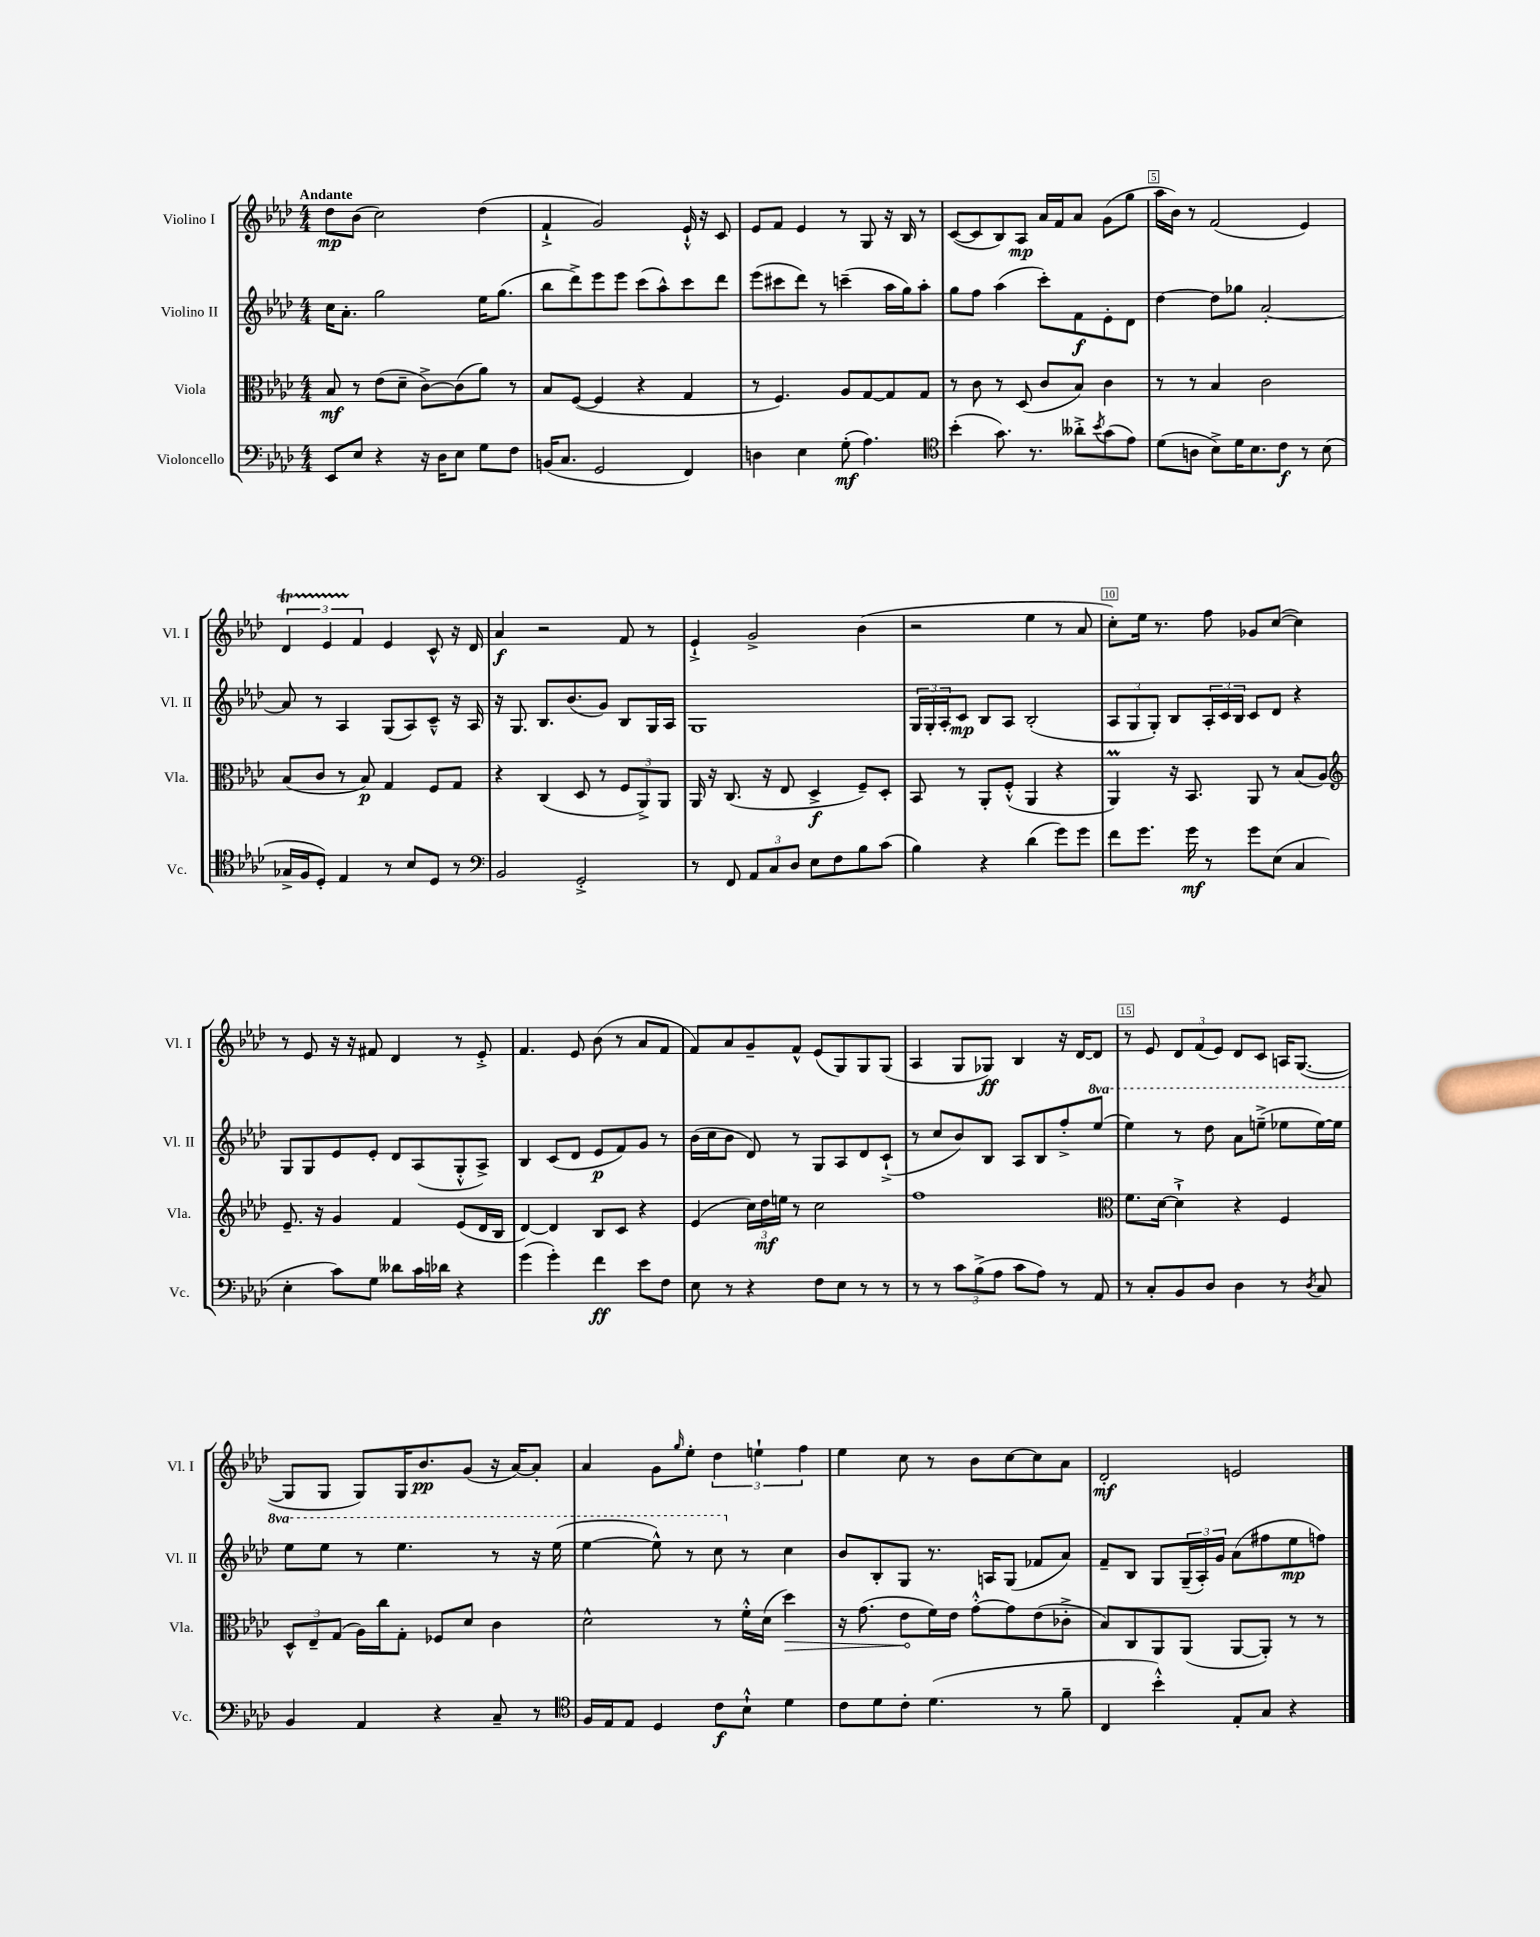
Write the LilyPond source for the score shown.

<<
\new StaffGroup <<
\new Staff = "s0" \with { instrumentName = "Violino I" shortInstrumentName = "Vl. I" } {
    \clef treble \key aes \major \numericTimeSignature \time 4/4 \tempo "Andante"
    des''8\mp bes'8( c''2) des''4( |
    f'4-!-> g'2) ees'16-!-^ r16 c'8 |
    ees'8 f'8 ees'4 r8 g8 r16 bes16 r8 |
    c'8~( c'8 bes8) aes8\mp aes'16 f'16 aes'8 g'8( g''8 |
    aes''16 bes'16) r8 f'2( ees'4) |
    \tuplet 3/2 { des'4\startTrillSpan ees'4 f'4\stopTrillSpan } ees'4 c'8-^ r16 des'16 |
    aes'4\f r2 f'8 r8 |
    ees'4-!-> g'2-> bes'4( |
    r2 ees''4 r8 aes'8 |
    c''8-.) ees''16 r8. f''8 ges'8 c''8~( c''4) |
    r8 ees'8 r16 r16 fis'8 des'4 r8 ees'8-.-> |
    f'4. ees'8 bes'8( r8 aes'8 f'8 |
    f'8) aes'8 g'8-- f'8-^ ees'8( g8) g8 g8( |
    aes4 g8 ges8\ff) bes4 r16 des'16~ des'8 |
    r8 ees'8 \tuplet 3/2 { des'8 f'8( ees'8) } des'8 c'8 a16 g8.~( |
    g8 g8 g8) g16 bes'8.\pp g'8( r16 aes'16~) aes'8-. |
    aes'4 g'8 \grace { g''16 } ees''8-. \tuplet 3/2 { des''4 e''4-! f''4 } |
    ees''4 c''8 r8 bes'8 c''8~ c''8 aes'8 |
    des'2-.\mf e'2 \bar "|." |
}
\new Staff = "s1" \with { instrumentName = "Violino II" shortInstrumentName = "Vl. II" } {
    \clef treble \key aes \major \numericTimeSignature \time 4/4 \set Staff.ottavationMarkups = #ottavation-simple-ordinals
    c''16 aes'8.-. g''2 ees''16 g''8.( |
    bes''8 des'''8->) ees'''8 ees'''8 c'''8( aes''8-^) c'''8 des'''8 |
    ees'''8( cis'''8 des'''8) r8 c'''4--( aes''16 g''16) aes''8-. |
    g''8 f''8 aes''4( c'''8-.) f'8\f ees'8-. des'8 |
    des''4~ des''8 ges''8 aes'2~-. |
    aes'8 r8 aes4 g8( aes8) c'8---^ r16 aes16 |
    r16 g8. bes8. bes'8.( g'8) bes8 g16 aes16 |
    g1 |
    \tuplet 3/2 { g16 g16-. aes16-. } c'8\mp bes8 aes8 bes2-.( |
    \tuplet 3/2 { aes8 g8 g8-.) } bes8 \tuplet 3/2 { aes16-. c'16 bes16 } c'8 des'8 r4 |
    g8 g8 ees'8 ees'8-. des'8 aes8( g8-.-^ aes8->) |
    bes4 c'8( des'8 ees'8\p f'8) g'8 r8 |
    bes'16( c''16 bes'8 des'8) r8 g8 aes8 des'8 c'8-!->( |
    r8 c''8 bes'8) bes8 aes8 bes8 f''8-.-> \ottava #1 ees'''8( |
    ees'''4) r8 des'''8 aes''8 e'''8--->( ees'''8 ees'''16~) ees'''16 |
    ees'''8 ees'''8 r8 ees'''4. r8 r16 ees'''16( |
    ees'''4~ ees'''8-^) r8 c'''8 \ottava #0 r8 c''4 |
    bes'8 bes8-. g8 r8. a16 g8( fes'8 aes'8) |
    f'8-- bes8 g8 \tuplet 3/2 { g16--( aes16-.) g'16 } aes'8( fis''8 ees''8\mp f''8) \bar "|." |
}
\new Staff = "s2" \with { instrumentName = "Viola" shortInstrumentName = "Vla." } {
    \clef alto \key aes \major \numericTimeSignature \time 4/4
    bes8\mf r8 ees'8( des'8-- c'8~->) c'8( aes'8) r8 |
    bes8 f8~( f4 r4 g4 |
    r8 f4.) aes8 g8~ g8 g8 |
    r8 c'8 r8 des8( c'8 bes8) c'4 |
    r8 r8 bes4 c'2 |
    bes8( c'8 r8 bes8\p) g4 f8 g8 |
    r4 c4( des8 r8 \tuplet 3/2 { f8 aes,8->) aes,8 } |
    aes,16 r16 c8.( r16 ees8 des4->\f f8--) des8-. |
    bes,8 r8 aes,8-. f8-.-^( aes,4 r4 |
    aes,4\prall) r16 bes,8. aes,8 r8 bes8( aes8) |
    \clef treble ees'8.-- r16 g'4 f'4 ees'8( des'16 bes16 |
    des'4~) des'4 bes8 c'8 r4 |
    ees'4( \tuplet 3/2 { c''16) des''16\mf e''16 } r8 c''2 |
    f''1 |
    \clef alto f'8. des'16~ des'4-!-> r4 f4 |
    \tuplet 3/2 { des8-^ ees8-- g8( } aes16) c''16 g8-. fes8 des'8 c'4 |
    des'2-^ r8 f'16-.-^ des'16( \once \override Hairpin.circled-tip = ##t des''4\>) |
    r16 g'8.( ees'8\! f'16) ees'16 g'8~-.-^ g'8 ees'8( ces'8-.-> |
    bes8) c8 aes,8 aes,8( aes,8~ aes,8-.) r8 r8 \bar "|." |
}
\new Staff = "s3" \with { instrumentName = "Violoncello" shortInstrumentName = "Vc." } {
    \clef bass \key aes \major \numericTimeSignature \time 4/4
    ees,8 ees8 r4 r16 des16 ees8 g8 f8 |
    b,16( c8. g,2 f,4) |
    d4 ees4 g8-.\mf( aes4.) |
    \clef tenor bes'4-.( g'8.) r8. aeses'8-.-> \acciaccatura { bes'8 } g'8( ees'8) |
    des'8( a8 bes8->) des'16 bes8. c'8\f r8 bes8( |
    ges16-> f16 des8-.) ees4 r8 bes8 des8 r8 |
    \clef bass bes,2 g,2-.-> |
    r8 f,8 \tuplet 3/2 { aes,8 c8 des8 } ees8 f8 bes8 c'8( |
    bes4) r4 des'4( g'8) g'8 |
    f'8 g'8. g'16\mf r8 g'8 ees8( c4 |
    ees4-. c'8) g8 deses'8 c'16 des'16 r4 |
    g'4( g'4-.) f'4\ff ees'8 f8 |
    ees8 r8 r4 f8 ees8 r8 r8 |
    r8 r8 \tuplet 3/2 { c'8 bes8->( aes8 } c'8 aes8) r8 aes,8 |
    r8 c8-. bes,8 des8 des4 r8 \acciaccatura { des8 } c8 |
    bes,4 aes,4 r4 c8-- r8 |
    \clef tenor f16 ees16 ees8 des4 c'8\f bes8-!-^ des'4 |
    c'8 des'8 c'8-. des'4.( r8 f'8-- |
    c4 bes'4-.-^) ees8-. g8 r4 \bar "|." |
}
>>
>>
\layout { \context { \Score \override BarNumber.break-visibility = ##(#f #t #t) barNumberVisibility = #(every-nth-bar-number-visible 5) \override BarNumber.stencil = #(make-stencil-boxer 0.1 0.3 ly:text-interface::print) } }
